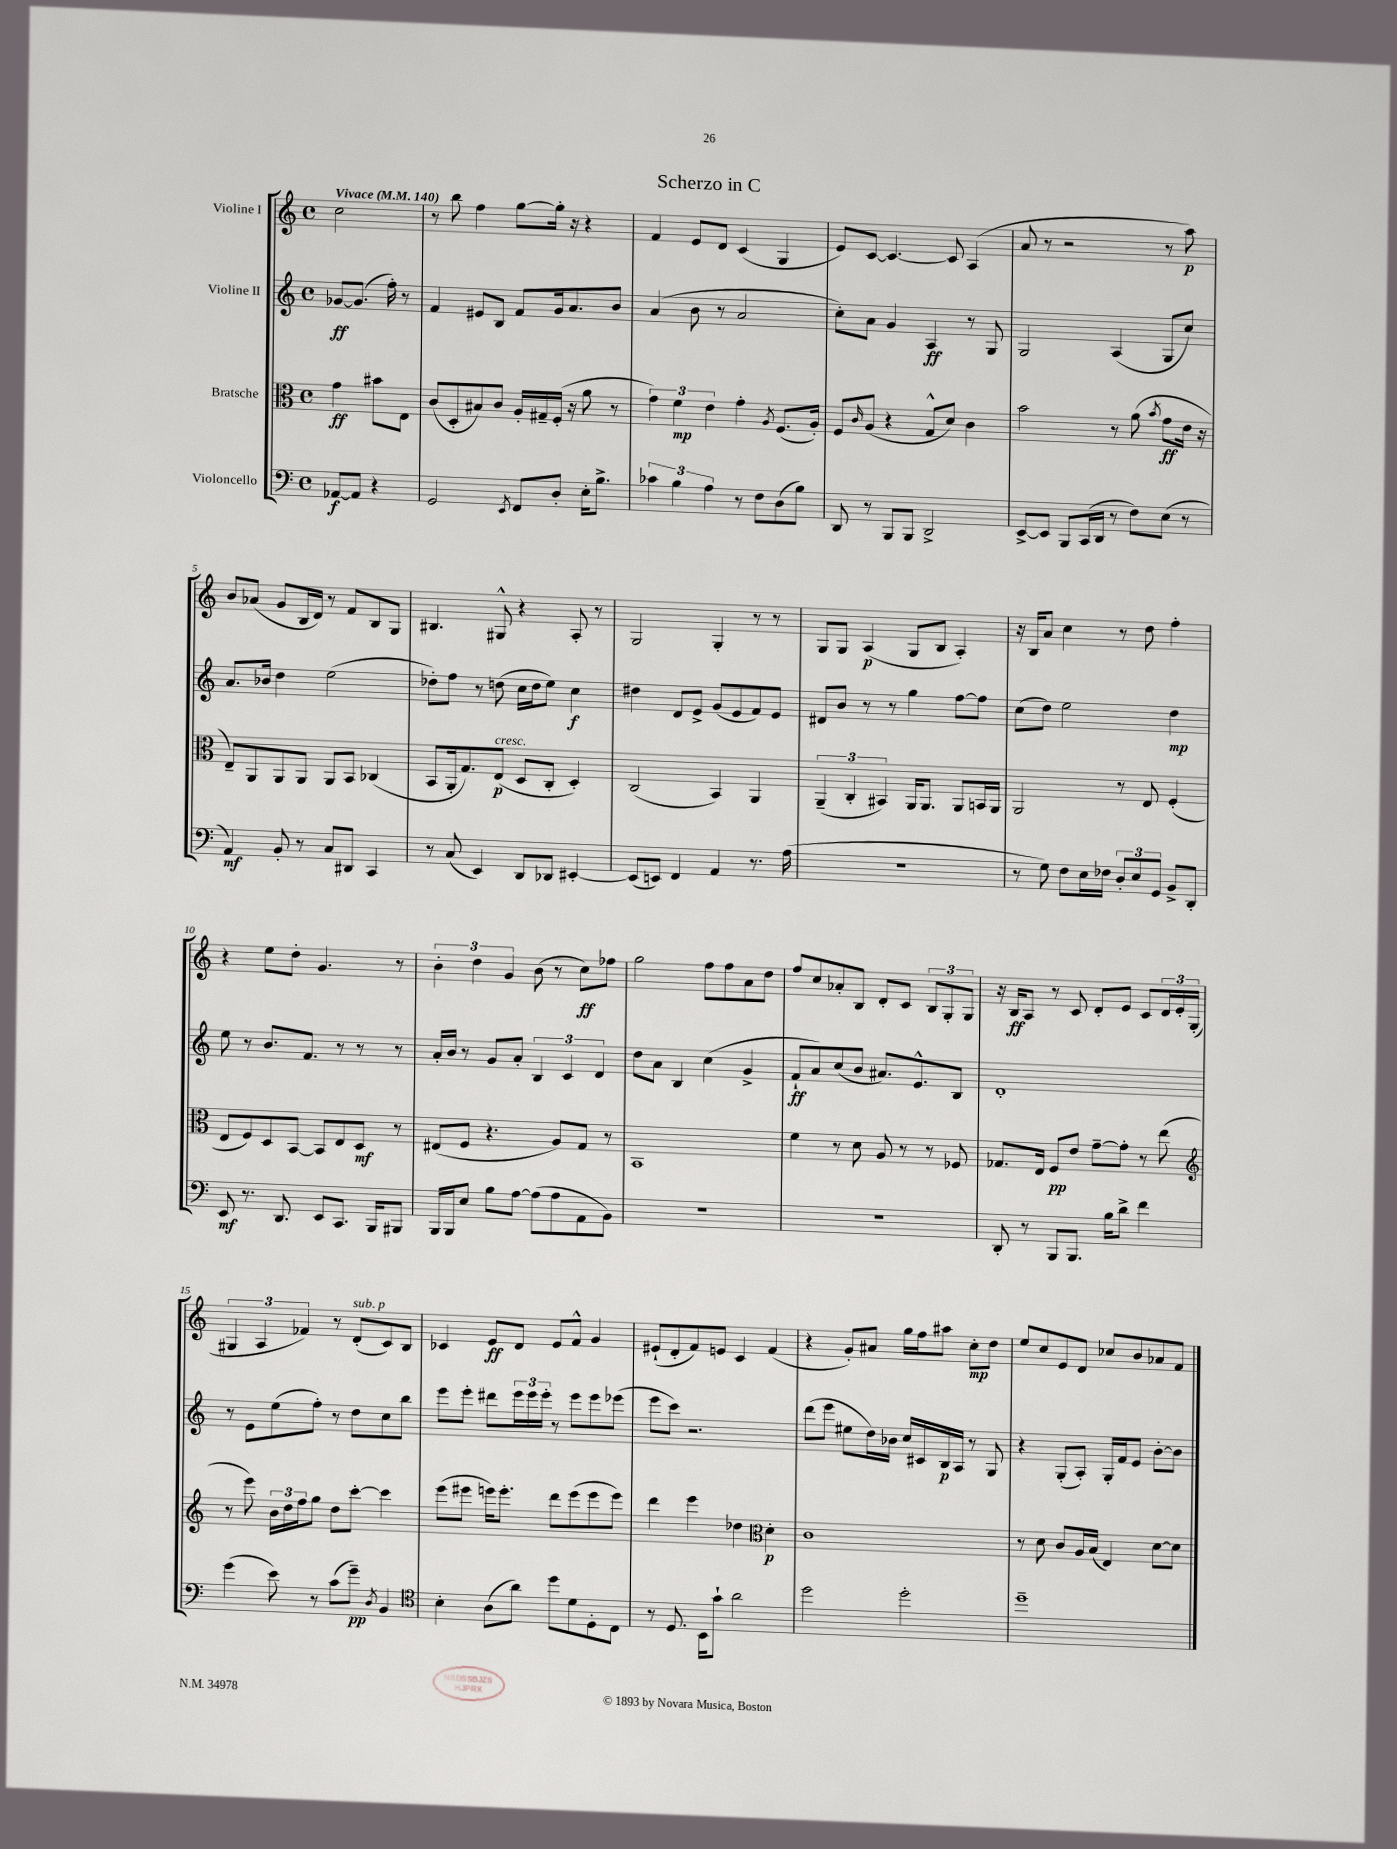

**kern	**kern	**kern	**kern
*staff4	*staff3	*staff2	*staff1
*clefF4	*clefC3	*clefG2	*clefG2
*k[]	*k[]	*k[]	*k[]
*M4/4	*M4/4	*M4/4	*M4/4
*met(c)	*met(c)	*met(c)	*met(c)
*MM140	*MM140	*MM140	*MM140
[8AA-/L	4g\	[8g-/L	2cc\
8AA-/]J	.	(8.g-/]J	.
4r	8b#\L	.	.
.	.	16ff'\)	.
.	8E\J	8r	.
=	=	=	=
2GG/	(8c/L	4f/	8r
.	8D'/	.	8bb\
.	8B#/)	8e#/L	4ff\
.	8c/J	8B/J	.
8qEE/	.	.	.
8FF/L	16A'/LL	8f/L	[8gg\L
.	16G#~/	.	.
8D'/J	(16F'/JJ	16g/k	16gg'\]Jk
.	16r	8.a/	16r
16E'\LK	8a\	.	4r
8.B^\J	.	.	.
.	8r	8b/J	.
=	=	=	=
6c-\	6g\)	(4a/	4f/
6B\	6f\	.	.
.	.	8b\	8e/L
6A\	6e\	.	.
.	.	8r	8d/J
8r	4g'\	2a/	(4c/
8F\L	.	.	.
.	8qA/	.	.
(8D\	(8.F/L	.	4G/
8B\J)	.	.	.
.	16A'/Jk)	.	.
=	=	=	=
8DD/	8F/L	8cc'\L)	8e/L)
.	16qqc/	.	.
8r	(8A/J	8a\J	[8c/J
8BBB/L	4r	4g/	4.c/_
8BBB/J	.	.	.
2DD^/	8G^^/L	4A/	.
.	8d/J)	.	8c/]
.	4c\	8r	(4A/
.	.	8G/	.
=	=	=	=
[8EE^/L	2b\	2G/	8a/
8EE/]J	.	.	8r
8BBB/L	.	.	2r
(16CC/L	.	.	.
16DD/JJ	.	.	.
8r	8r	(4A/	.
8F\L)	(8a\	.	.
.	8qb/	.	.
(8E\J	8g\L	8G/L	8r
8r	16e\Jk	8cc/J)	8aa\)
.	16r	.	.
=	=	=	=
4AA/)	8E~/L)	8.a/L	8b/L
.	8AA/	.	(8a-/J
.	.	16b-/Jk	.
8BB'/	8AA/	4dd\	8g/L
8r	8AA/J	.	16B/L
.	.	.	16d/JJ)
8C/L	8AA/L	(2ee\	8r
8DD#/J	8BB/J	.	8f/L
4CC/	(4C-/	.	8B/
.	.	.	8G/J
=	=	=	=
8r	8BB/L	8dd-'\L)	4.B#/
(8C/	16AA'/k	8ff\J	.
.	8.G/)	.	.
4EE/)	.	8r	.
.	(8E/J	(8dd\	8G#^^/
8DD/L	8D/L	16cc\LL	4r
.	.	16dd\J	.
8DD-/J	8C'/J	8ee\J)	.
[4EE#'/	4D'/)	4cc\	8A'/
.	.	.	8r
=	=	=	=
(8EE#/]L	(2C/	4dd#\	2G/
8EE/J)	.	.	.
4FF/	.	8d/L	.
.	.	8e^/J	.
4AA/	4BB/)	(8g/L	4G'/
.	.	8e/	.
8.r	4AA/	8f/)	8r
.	.	8e/J	8r
(16A\	.	.	.
=	=	=	=
1r	(6AA~/	8d#/L	8G/L
.	.	8b/J	8G/J
.	6C'/	.	.
.	.	8r	(4A/
.	6BB#/)	.	.
.	.	8r	.
.	16AA/LK	4gg\	8G/L
.	8.AA/J	.	.
.	.	.	8B/J
.	8AA/L	[8ff\L	4A'/)
.	16BB/L	8ff\]J	.
.	16AA/JJ	.	.
=	=	=	=
8r	2AA/	(8cc\L	16r
.	.	.	16B/LK
8G\)	.	8dd\J)	8a/J
8F\L	.	2ee\	4cc\
16E\L	.	.	.
16F-\JJ	.	.	.
12D'/L	8r	.	8r
12E/	.	.	.
.	8E/	.	8dd\
12GG/J	.	.	.
8BB^/L	(4F'/	4dd\	4ff'\
8DD'/J	.	.	.
=	=	=	=
8EE/	8E/L	8ee\	4r
8.r	8F/)	8r	.
.	8D/	8.b/L	8ee\L
8.DD/	.	.	.
.	[8BB/J	.	8dd'\J
.	.	8.f/J	.
8EE/L	8BB/]L	.	4.g/
8.CC/J	8E/	8r	.
.	8D/J	8r	.
16BBB/LK	.	.	.
8BBB#/J	8r	8r	8r
=	=	=	=
16BBB/LL	(8E#/L	16a'/LL	6b'\
16BBB/J	.	16b/JJ	.
8E/J	8F/J	8r	.
.	.	.	6dd\
8B\L	4.r	8g/L	.
.	.	.	6g/
[8A\J	.	8a'/J	.
(8A\]L	.	6B/	(8b\
8A\	8A/L)	.	8r
.	.	6c/	.
8AA\	8G/J	.	8cc\L)
.	.	6d/	.
8BB\J)	8r	.	8ff-\J
=	=	=	=
1r	1BB	8dd\L	2gg\
.	.	8a\J	.
.	.	4B/	.
.	.	(4cc\	8ff\L
.	.	.	8ff\
.	.	4g^/	8a\
.	.	.	8dd\J
=	=	=	=
1r	4f\	8f`/L	8ff/L
.	.	8a/)	8cc/
.	8r	(8cc/	8a-'/
.	8d\	8b/J	8B/J
.	8A/	8.a#/L)	8d'/L
.	8r	.	8c/J
.	.	8.e^^/	.
.	8r	.	12B/L
.	.	.	12G'/
.	8F-/	8B/J	.
.	.	.	12G/J
=	=	=	=
8DD'/	8.G-/L	1d'	16r
.	.	.	16B/LK
8r	.	.	8A/J
.	16E/Jk	.	.
8BBB/L	8F/L	.	8r
8.BBB/J	8e/J	.	8c/
.	[8g~\L	.	8d'/L
16B\LK	.	.	.
8d^\J	8g'\]J	.	8e/J
4f\	8r	.	8c/L
.	(8ee\	.	24d/L
.	.	.	24e'/
.	.	.	(24G'/JJ
=	=	=	=
*	*clefG2	*	*
(4g\	8r	8r	6G#/
.	8eee\)	8e\L	.
.	.	.	6A/
8e\)	24b\LL	(8ee\	.
.	24dd\	.	.
.	24ff\J	.	6f-/)
8r	8gg\J	8ff'\J)	.
(8c\L	8dd\L	8r	8r
8g~\J)	[8ccc'\J	8dd\L	(8d'/L
8qD/	.	.	.
4BB/	4ccc\]	8cc\	8c/)
.	.	8bb\J	8B/J
=	=	=	=
*clefC4	*	*	*
4B'\	(8eee\L	8eee\L	4c-/
.	8eee#\J	8eee'\J	.
(8A\L	16eee\LK)	8ddd#\L	8e/L
.	8.eee'\J	.	.
8a\J)	.	24eee\L	8d/J
.	.	24eee\	.
.	.	24eee'\JJ	.
8dd\L	8ddd\L	8r	8e/L
8d\	(8eee\	8eee\L	8f^^/J
8D'\	8eee\	8eee\	4g/
8C\J	8eee\J)	(8eee-\J	.
=	=	=	=
8r	4ddd\	8eee\L	(8e#`/L
8.D/	.	8ccc\J)	8d'/
.	4eee\	2.r	8f/)
16BB\LK	.	.	.
8g`\J	.	.	8e/J
2a\	4dd-\	.	4c/
*	*clefC3	*	*
.	4d'\	.	(4f/
=	=	=	=
2dd\	1c	(8ddd\L	4r
.	.	8eee\J	.
.	.	8ee#\L	8g'/L)
.	.	16dd\L)	8a#/J
.	.	16b-\JJ	.
2dd'\	.	16cc/LL	16gg\LL
.	.	16c#/	16ff\J
.	.	16B/	8aa#\J
.	.	16A/JJ	.
.	.	8r	8cc'\L
.	.	8G/	8dd\J
=	=	=	=
1dd~	8r	4r	8ee/L
.	8d\	.	8cc/
.	8c/L	(8G'/L	8e/
.	16A/L	8A'/J)	8d/J
.	(16B/JJ	.	.
.	4E/)	16G'/LL	8cc-/L
.	.	16f/J	.
.	.	8e/J	8b/
.	[8d\L	[8b'\L	8a-/
.	8d\]J	8b\]J	8f/J
==	==	==	==
*-	*-	*-	*-
